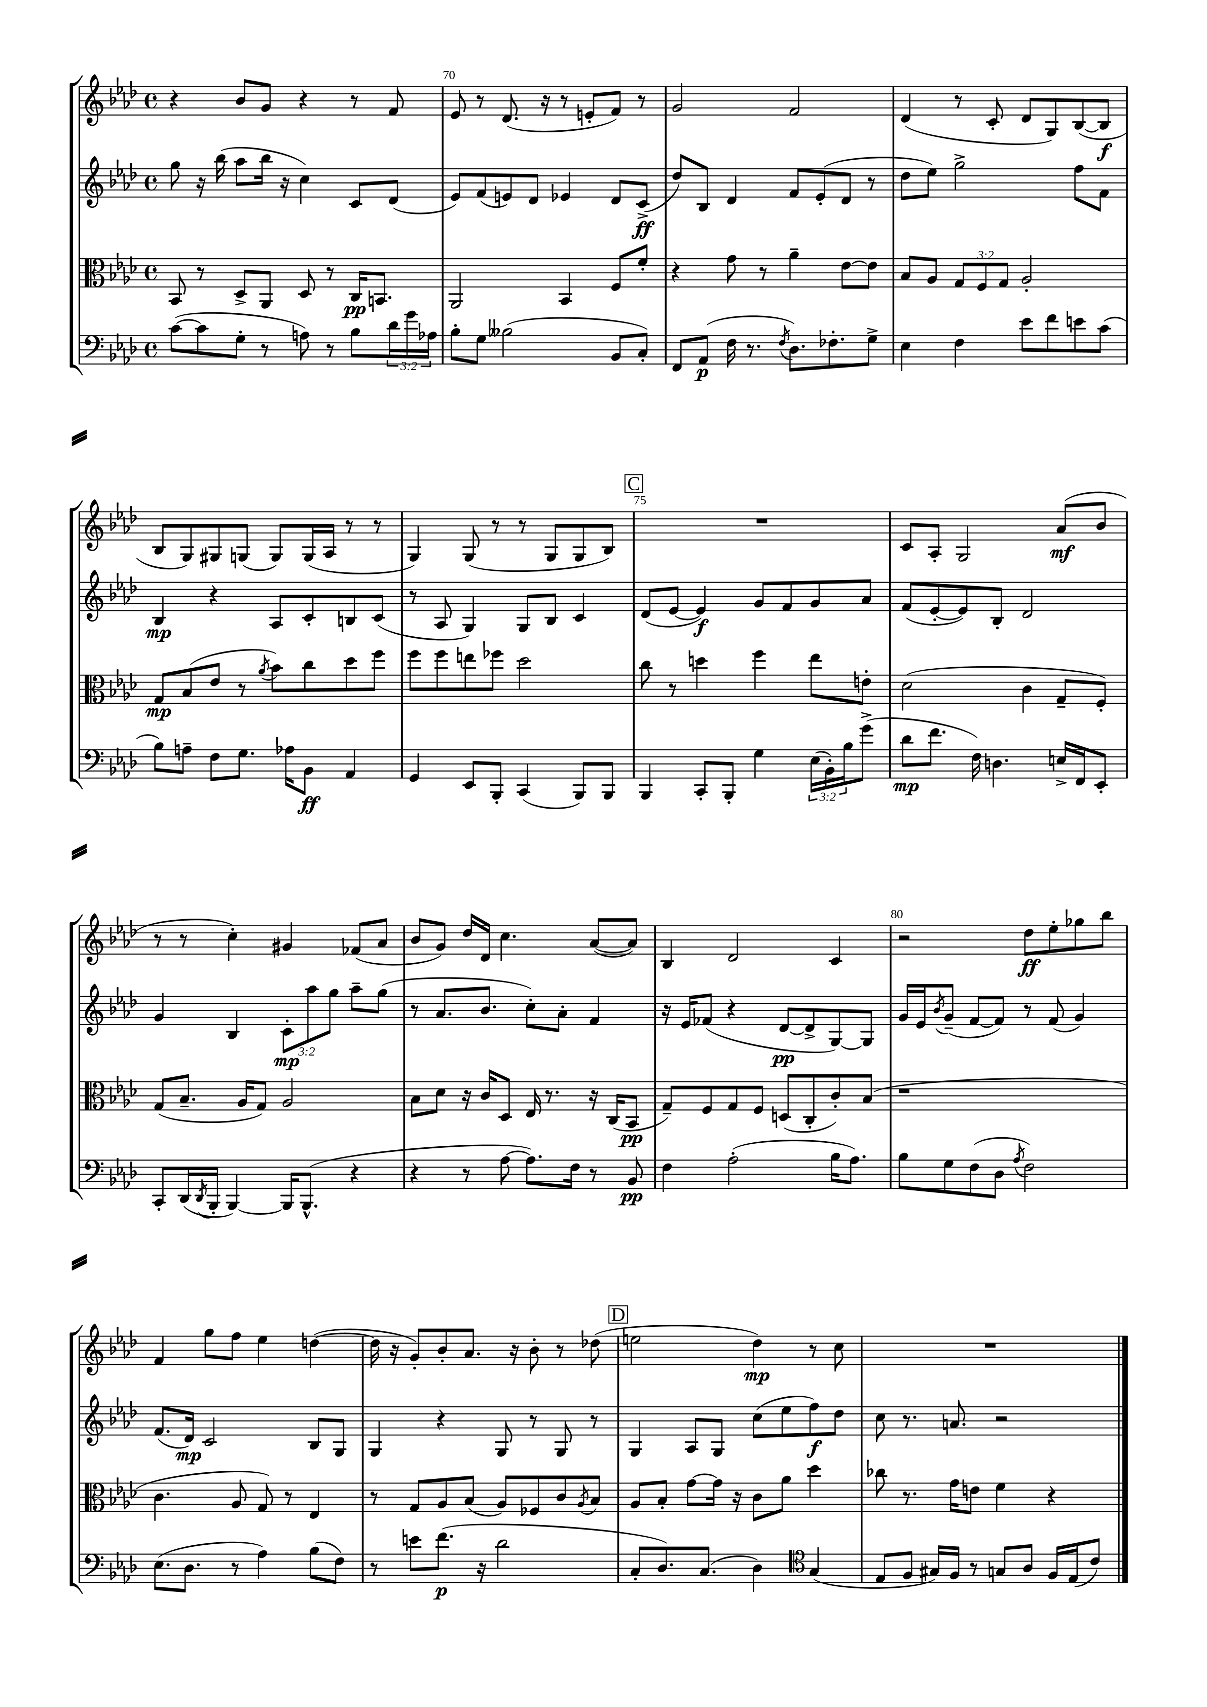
<<
\new StaffGroup <<
\new Staff = "s0" {
    \clef treble \key aes \major \defaultTimeSignature \time 4/4
    r4 bes'8 g'8 r4 r8 f'8 |
    ees'8 r8 des'8.( r16 r8 e'8-. f'8) r8 |
    g'2 f'2 |
    des'4( r8 c'8-. des'8 g8) bes8~( bes8\f |
    bes8 g8) gis8 g8( g8) g16( aes16 r8 r8 |
    g4) g8( r8 r8 g8 g8 bes8) |
    \mark \markup { \box "C" } R1 |
    c'8 aes8-. g2 aes'8\mf( bes'8 |
    r8 r8 c''4-.) gis'4 fes'8( aes'8 |
    bes'8 g'8) des''16 des'16 c''4. aes'8~( aes'8) |
    bes4 des'2 c'4 |
    r2 des''8\ff ees''8-. ges''8 bes''8 |
    f'4 g''8 f''8 ees''4 d''4~( |
    d''16 r16 g'8-.) bes'8-. aes'8. r16 bes'8-. r8 des''8( |
    \mark \markup { \box "D" } e''2 des''4\mp) r8 c''8 |
    R1 \bar "|." |
}
\new Staff = "s1" {
    \clef treble \key aes \major \defaultTimeSignature \time 4/4 \override Staff.TupletNumber.text = #tuplet-number::calc-fraction-text
    g''8 r16 bes''16( aes''8 bes''16 r16 c''4) c'8 des'8( |
    ees'8) f'8( e'8) des'8 ees'4 des'8 c'8->\ff( |
    des''8) bes8 des'4 f'8 ees'8-.( des'8 r8 |
    des''8 ees''8) g''2-> f''8 f'8 |
    bes4\mp r4 aes8 c'8-. b8 c'8( |
    r8 aes8 g4) g8 bes8 c'4 |
    \mark \markup { \box "C" } des'8( ees'8~ ees'4\f) g'8 f'8 g'8 aes'8 |
    f'8( ees'8~-. ees'8) bes8-. des'2 |
    g'4 bes4 \tuplet 3/2 { c'8-.\mp aes''8 g''8 } aes''8-- g''8( |
    r8 aes'8. bes'8. c''8-.) aes'8-. f'4 |
    r16 ees'16 fes'8( r4 des'8~\pp des'8-> g8~) g8 |
    g'16 ees'16 \acciaccatura { bes'8 } g'8--( f'8~ f'8) r8 f'8( g'4) |
    f'8.( des'16\mp) c'2 bes8 g8 |
    g4 r4 g8 r8 g8 r8 |
    \mark \markup { \box "D" } g4 aes8 g8 c''8( ees''8 f''8\f) des''8 |
    c''8 r8. a'8. r2 \bar "|." |
}
\new Staff = "s2" {
    \clef alto \key aes \major \defaultTimeSignature \time 4/4 \override Staff.TupletNumber.text = #tuplet-number::calc-fraction-text
    bes,8 r8 des8-> aes,8 des8 r8 c16\pp b,8. |
    aes,2 bes,4 f8 f'8-. |
    r4 g'8 r8 aes'4-- ees'8~ ees'8 |
    bes8 aes8 \tuplet 3/2 { g8 f8 g8 } aes2-. |
    g8\mp bes8( ees'8 r8 \acciaccatura { aes'8 } bes'8) c''8 des''8 f''8 |
    f''8 f''8 e''8 fes''8 des''2 |
    \mark \markup { \box "C" } c''8 r8 d''4 f''4 ees''8 e'8-. |
    des'2( c'4 g8-- f8-.) |
    g8( bes8.-- aes16 g8) aes2 |
    bes8 des'8 r16 c'16 des8 ees16 r8. r16 c16( bes,8\pp |
    g8--) f8 g8 f8 d8( c8-. c'8-.) bes8( |
    r1 |
    c'4. aes8 g8) r8 ees4 |
    r8 g8 aes8 bes8( aes8) fes8 c'8 \acciaccatura { aes8 } bes8 |
    \mark \markup { \box "D" } aes8 bes8-. g'8~ g'16 r16 c'8 aes'8 des''4 |
    ces''8 r8. g'16 e'8 f'4 r4 \bar "|." |
}
\new Staff = "s3" {
    \clef bass \key aes \major \defaultTimeSignature \time 4/4 \override Staff.TupletNumber.text = #tuplet-number::calc-fraction-text
    c'8~( c'8 g8-. r8 a8) r8 bes8 \tuplet 3/2 { des'16 g'16 aes16 } |
    bes8-. g8 beses2( bes,8 c8-.) |
    f,8 aes,8\p( f16 r8. \acciaccatura { f8 } des8.) fes8.-. g8-> |
    ees4 f4 ees'8 f'8 e'8 c'8( |
    bes8) a8-- f8 g8. aes16 bes,8\ff aes,4 |
    g,4 ees,8 bes,,8-. c,4( bes,,8) bes,,8 |
    \mark \markup { \box "C" } bes,,4 c,8-. bes,,8-. g4 \tuplet 3/2 { ees16( bes,16-.) bes16 } g'8->( |
    des'8\mp f'8. f16) d4. e16-> f,16 ees,8-. |
    c,8-. des,16( \acciaccatura { des,8 } bes,,16-. bes,,4~) bes,,16 bes,,8.-^( r4 |
    r4 r8 aes8~ aes8.) f16 r8 bes,8\pp |
    f4 aes2-.( bes16 aes8.) |
    bes8 g8 f8( des8 \acciaccatura { aes8 } f2) |
    ees8.( des8. r8 aes4) bes8( f8) |
    r8 e'8 f'8.\p( r16 des'2 |
    \mark \markup { \box "D" } c8-. des8.) c8.( des4) \clef tenor g4( |
    ees8 f8 gis16) f16 r8 g8 aes8 f16 ees16( c'8) \bar "|." |
}
>>
>>
\layout { \context { \Score currentBarNumber = #69 \override BarNumber.break-visibility = ##(#f #t #t) barNumberVisibility = #(every-nth-bar-number-visible 5) } }
